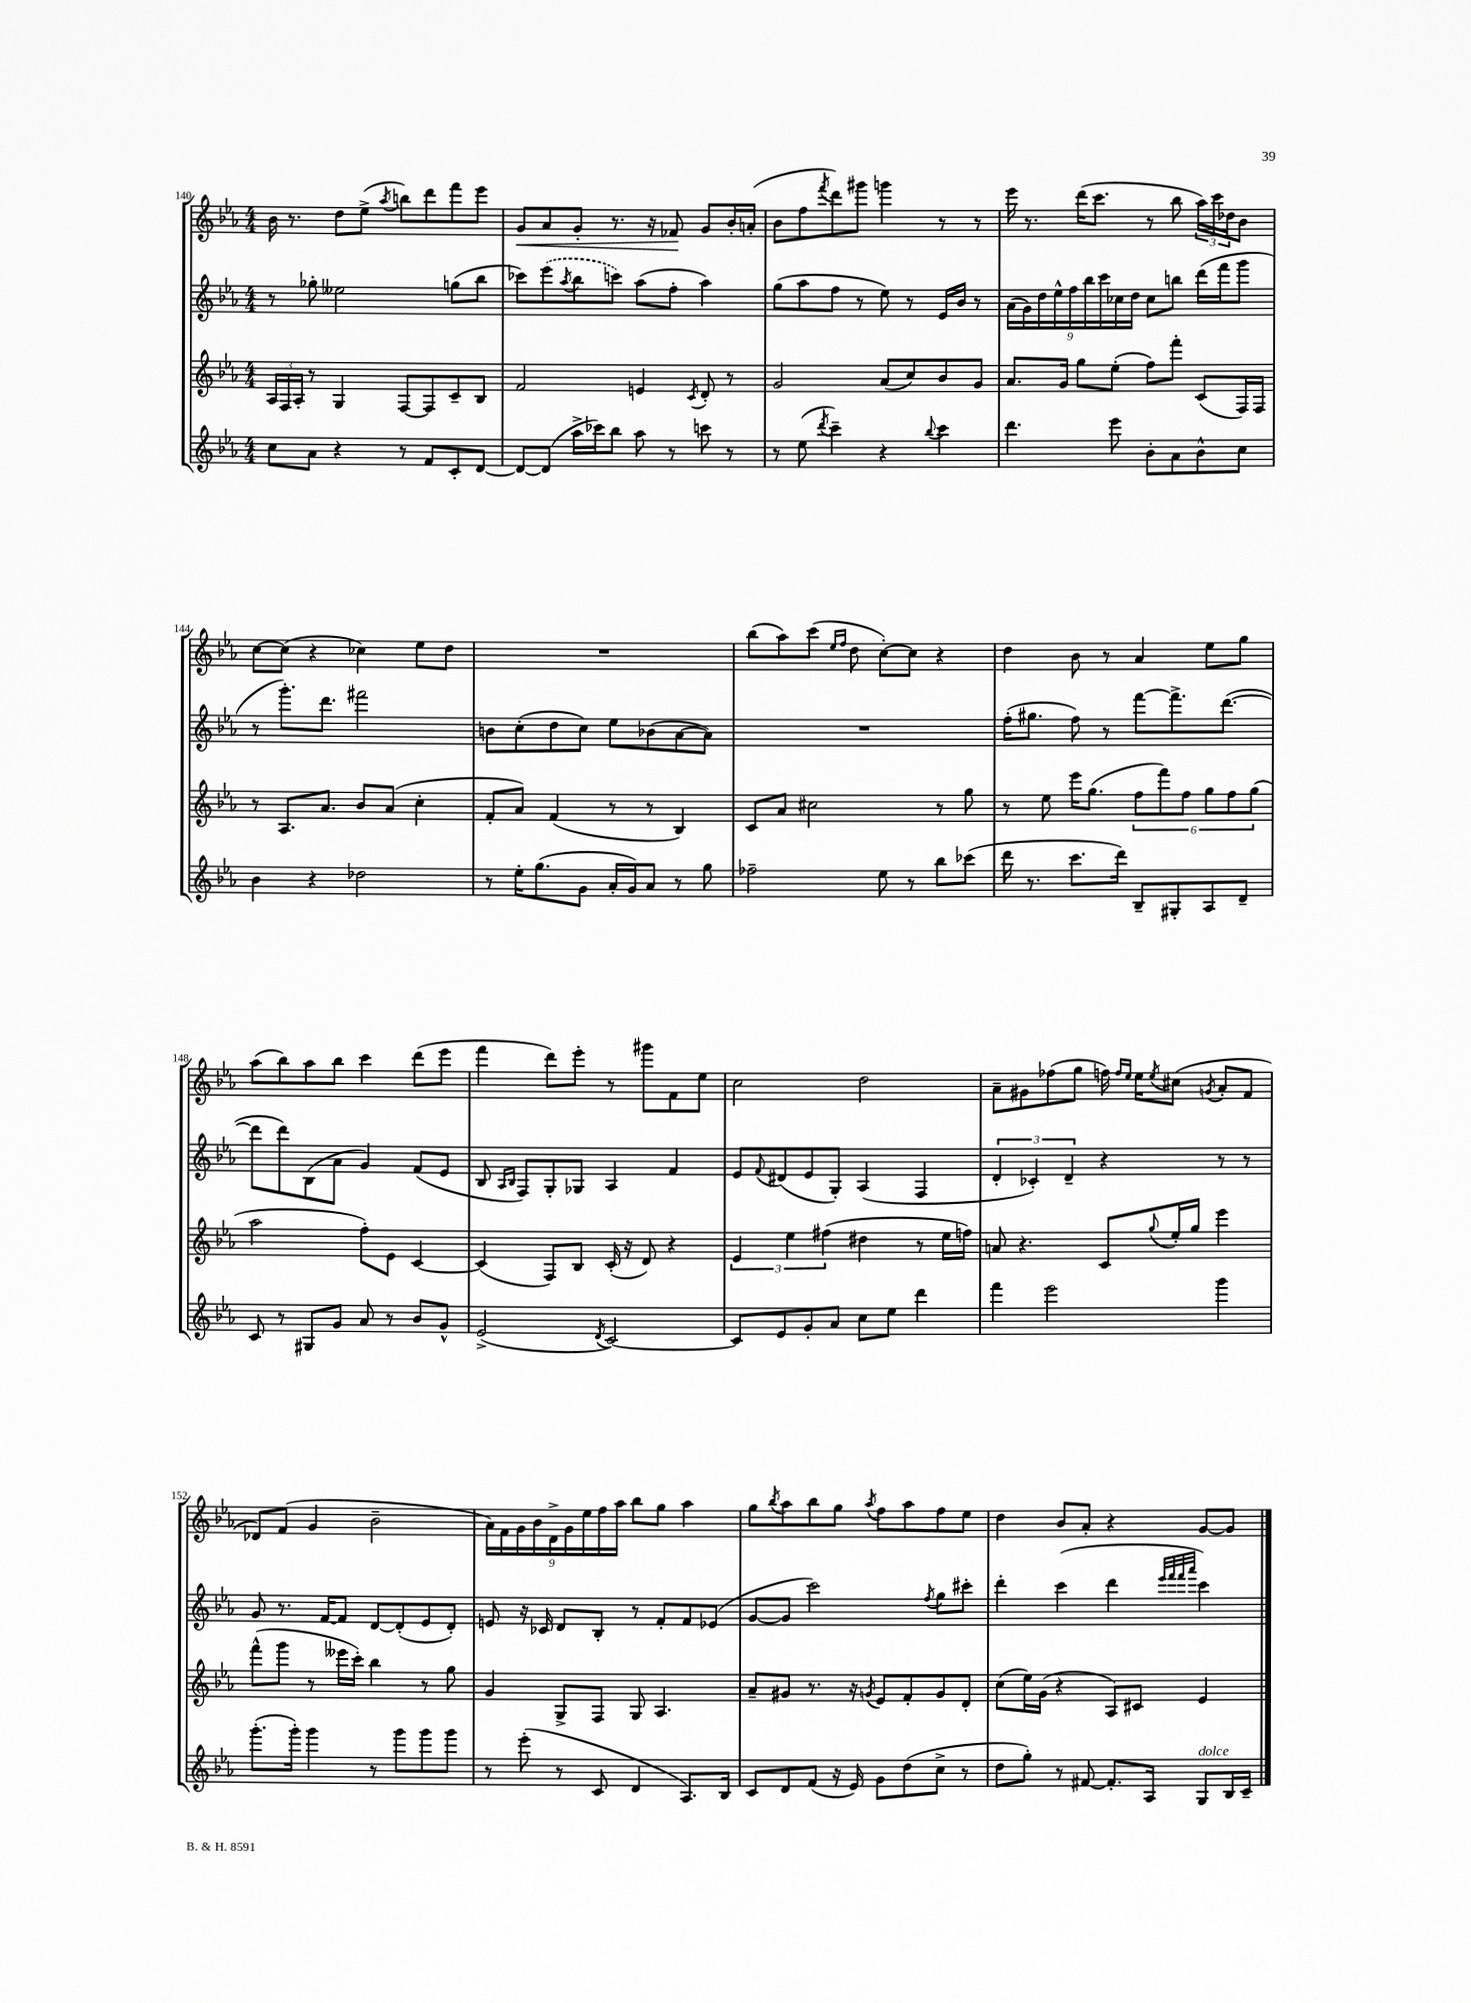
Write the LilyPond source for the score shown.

<<
\new StaffGroup <<
\new Staff = "s0" {
    \clef treble \key ees \major \numericTimeSignature \time 4/4
    bes'16 r8. d''8 ees''8->( \acciaccatura { aes''8 } b''8) d'''8 f'''8 ees'''8 |
    g'8\< aes'8 g'8-. r8. r16 fes'8\! g'8 bes'16-. a'16-.( |
    bes'8 f''8 \acciaccatura { f'''8 } d'''8) gis'''8 g'''4 r8 r8 |
    ees'''16 r8. d'''16( c'''8. r8 bes''8 \tuplet 3/2 { aes''16) c'''16 des''16 } bes'8 |
    c''8~ c''8( r4 ces''4) ees''8 d''8 |
    R1 |
    bes''8( aes''8) c'''8( \grace { ees''16 f''16 } d''8 c''8~-.) c''8 r4 |
    d''4 bes'8 r8 aes'4 ees''8 g''8 |
    aes''8( bes''8) aes''8 bes''8 c'''4 d'''8( ees'''8 |
    f'''4 d'''8) ees'''8-. r8 gis'''8 f'8 ees''8 |
    c''2 d''2 |
    aes'8-- gis'8 fes''8( g''8 f''16) \grace { f''16 ees''16 } ees''16 \acciaccatura { ees''8 } cis''8( \acciaccatura { g'8 } aes'8-. f'8 |
    des'8) f'8( g'4 bes'2-- |
    \tuplet 9/8 { aes'16) f'16 g'16 bes'16 d'16-> g'16 ees''16 f''16 aes''16 } bes''8 g''8 aes''4 |
    g''8 \acciaccatura { bes''8 } aes''8 bes''8 g''8 \acciaccatura { aes''8 } f''8 aes''8 f''8 ees''8 |
    d''4 bes'8 aes'8-. r4 g'8~ g'8 \bar "|." |
}
\new Staff = "s1" {
    \clef treble \key ees \major \numericTimeSignature \time 4/4
    r8 ges''8-. eeses''2 g''8( bes''8 |
    ces'''8) \once \slurDashed ees'''8( \acciaccatura { aes''8 } bes''8 c'''8) aes''8( f''8-. aes''4) |
    g''8( aes''8 f''8 r8 ees''8) r8 ees'16 bes'16 r8 |
    \tuplet 9/8 { aes'16( g'16) d''16 ees''16-^ f''16 bes''16 c'''16 ces''16 d''16 } ces''8 b''8 d'''16( f'''16 g'''8 |
    r8 g'''8.-.) d'''8. fis'''2 |
    b'8 c''8-.( d''8 c''8) ees''8 bes'8( aes'8~ aes'8) |
    R1 |
    f''16-.( gis''8. f''8) r8 f'''8~ f'''8.-> d'''8.~( |
    d'''8 d'''8) bes8( aes'8 g'4) f'8( ees'8 |
    bes8 \grace { aes16 bes16 } f8) g8-. ges8 aes4 f'4 |
    ees'8 \appoggiatura { f'8 } dis'8( ees'8 g8-.) aes4( f4 |
    \tuplet 3/2 { d'4-. ces'4-.) d'4-- } r4 r8 r8 |
    g'8 r8. f'16~ f'8 d'8~ d'8-.( ees'8 d'8-.) |
    e'8 r16 ces'16 d'8 bes8-. r8 f'8-. f'8 ees'8( |
    g'8~ g'8 c'''2) \acciaccatura { f''8 } g''8 cis'''8-. |
    d'''4-. c'''4( d'''4 \grace { ees'''32 f'''32 f'''32 aes'''32 } c'''4) \bar "|." |
}
\new Staff = "s2" {
    \clef treble \key ees \major \numericTimeSignature \time 4/4
    \tuplet 3/2 { aes16 f16 aes16-. } r8 g4 f8~ f8 c'8-- bes8 |
    f'2 e'4 \acciaccatura { c'8 } d'8-. r8 |
    g'2 aes'8( c''8) bes'8 g'8 |
    aes'8. g'16 g''8 ees''8-.( f''8) f'''8-. c'8( f16) f16 |
    r8 aes8. aes'8. bes'8 aes'8( c''4-. |
    f'8-. aes'8) f'4( r8 r8 bes4) |
    c'8 aes'8 cis''2 r8 g''8 |
    r8 ees''8 ees'''16 g''8.( \tuplet 6/4 { f''8 f'''8) f''8 g''8 f''8 g''8( } |
    aes''2 f''8-.) ees'8 c'4~ |
    c'4( f8) bes8 c'16-.( r16 d'8) r4 |
    \tuplet 3/2 { ees'4 ees''4 fis''4( } dis''4 r8 ees''16 f''16) |
    a'8 r4. c'8 \appoggiatura { g''8 } ees''16-. g''16 ees'''4 |
    f'''8-^( g'''8 r8 eeses'''16 c'''16-.) bes''4 r8 g''8 |
    g'4 g8-> f8 g8 aes4. |
    aes'8-- gis'8 r8. r16 \acciaccatura { g'8 } ees'8 f'8-. g'8 d'8-. |
    c''8( ees''16) g'16( r4 aes8) cis'8 ees'4 \bar "|." |
}
\new Staff = "s3" {
    \clef treble \key ees \major \numericTimeSignature \time 4/4
    c''8 aes'8 r4 r8 f'8 c'8-. d'8~ |
    d'8~ d'8( aes''16-> ces'''16) bes''8 aes''8 r8 c'''8 r8 |
    r8 ees''8( \acciaccatura { d'''8 } c'''4--) r4 \appoggiatura { bes''8 } c'''4 |
    d'''4. ees'''8 bes'8-. aes'8 bes'8-^ c''8 |
    bes'4 r4 des''2 |
    r8 ees''16-. g''8.( g'8 aes'16-. g'16) aes'8 r8 g''8 |
    fes''2-- ees''8 r8 bes''8 ces'''8( |
    d'''16 r8. c'''8. d'''16) bes8-- gis8-. aes8 d'8-- |
    c'8 r8 gis8 g'8 aes'8 r8 bes'8 g'8-^ |
    ees'2->( \acciaccatura { d'8 } c'2~) |
    c'8 ees'8 g'8-. aes'8 c''8 ees''8 d'''4 |
    f'''4 ees'''2 g'''4 |
    g'''8.-.( g'''16-.) g'''4 r8 g'''8 g'''8 g'''8 |
    r8 ees'''8-.( r8 c'8 d'4 aes8.) bes16 |
    c'8 d'8 f'8( r16 ees'16) g'8 d''8( c''8-> r8 |
    d''8 g''8-.) r8 fis'8~ fis'8.-. aes16 g8^\markup { \italic "dolce" } bes16 c'16-- \bar "|." |
}
>>
>>
\layout { \context { \Score currentBarNumber = #140 } }
